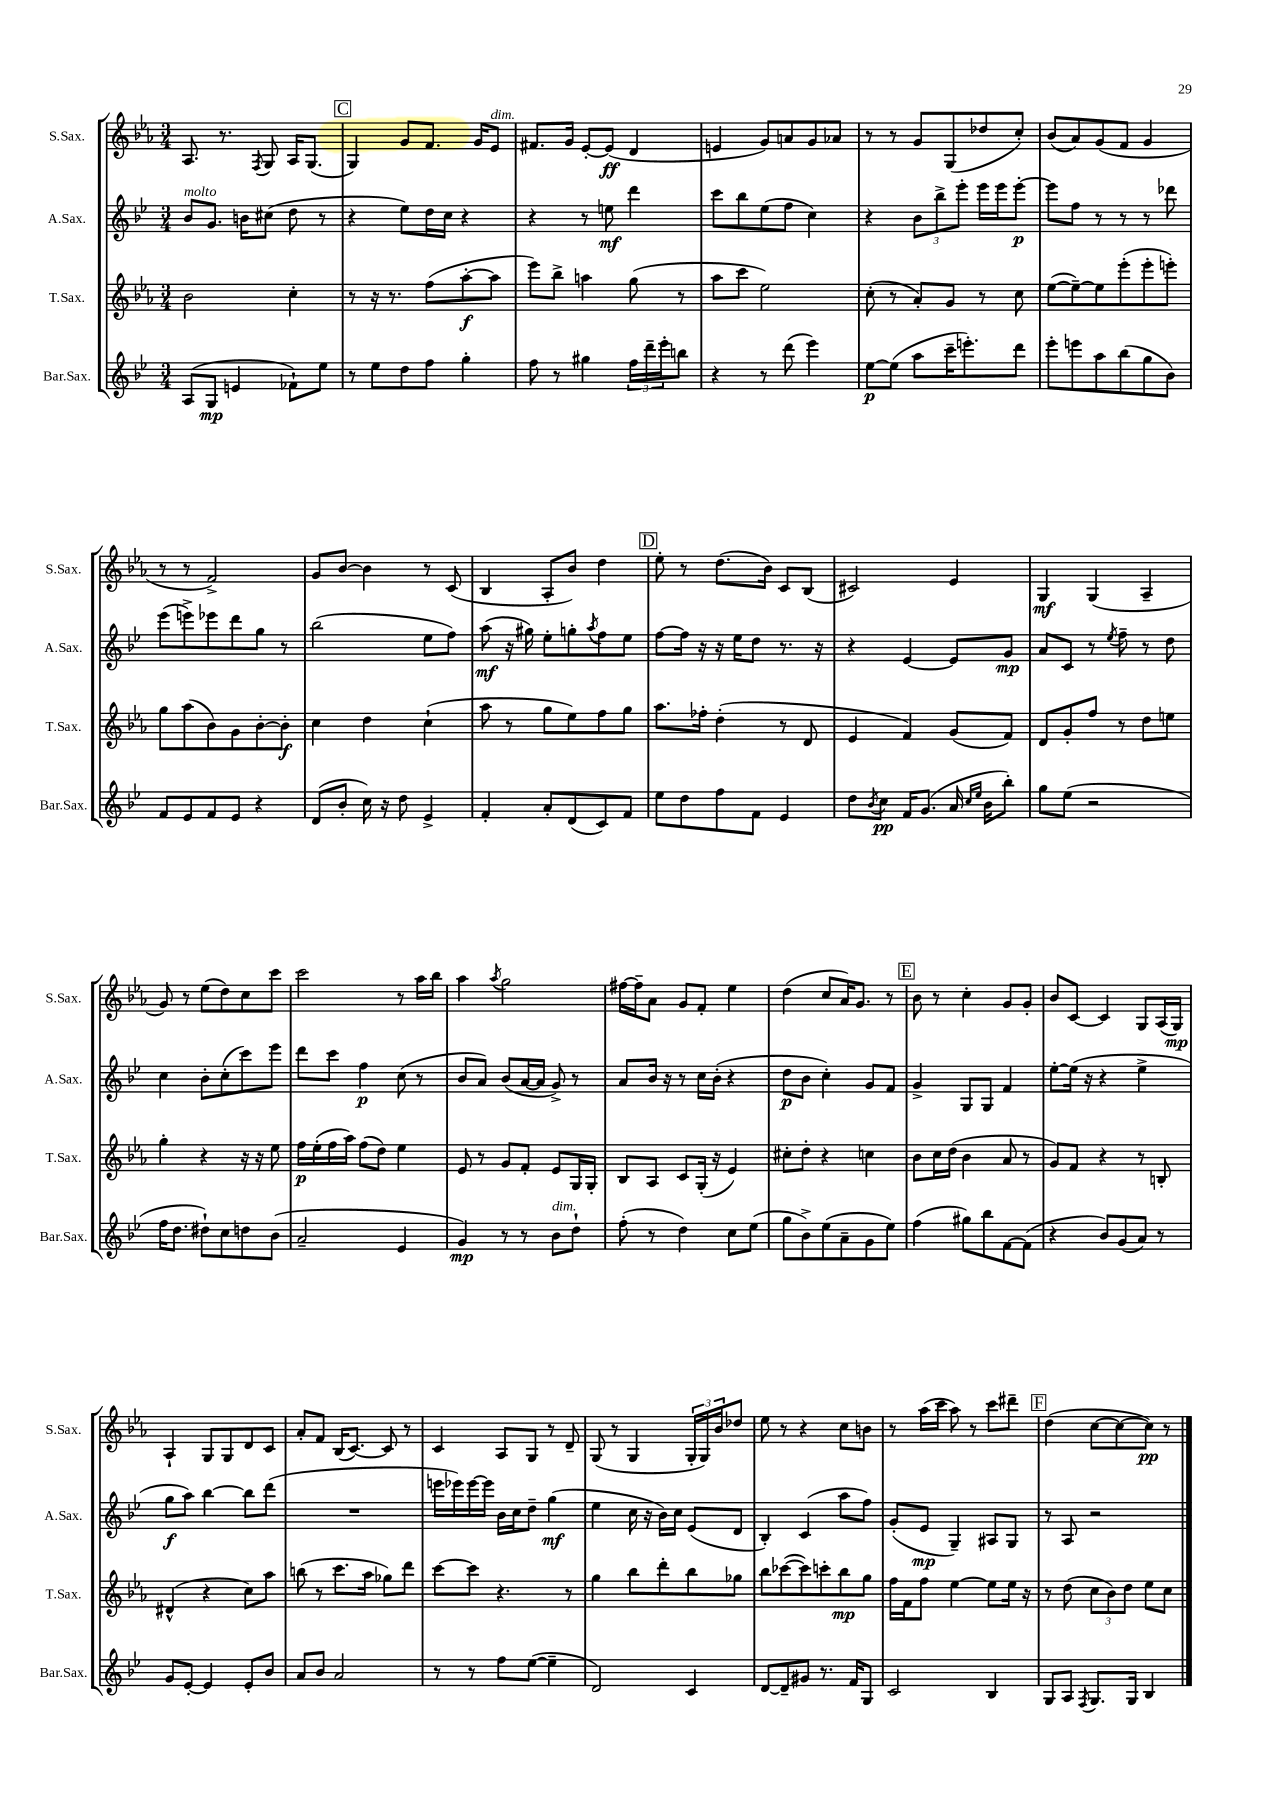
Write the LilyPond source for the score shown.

<<
\new StaffGroup <<
\new Staff = "s0" \with { instrumentName = "S.Sax." shortInstrumentName = "S.Sax." } {
    \clef treble \key ees \major \numericTimeSignature \time 3/4
    aes8. r8. \acciaccatura { f8 } g8 aes16 g8.( |
    \mark \markup { \box "C" } g4) g'8 f'8. g'16 ees'8^\markup { \italic "dim." } |
    fis'8. g'16 ees'8~-. ees'8\ff( d'4 |
    e'4 g'8) a'8 g'8 aes'8 |
    r8 r8 g'8 g8( des''8 c''8-.) |
    bes'8( aes'8) g'8( f'8 g'4 |
    r8 r8 f'2->) |
    g'8 bes'8~ bes'4 r8 c'8( |
    bes4 aes8-. bes'8) d''4 |
    \mark \markup { \box "D" } ees''8-. r8 d''8.( bes'16) c'8 bes8( |
    cis'2) ees'4 |
    g4\mf g4( aes4-- |
    g'8) r8 ees''8( d''8) c''8 c'''8 |
    c'''2 r8 aes''16 bes''16 |
    aes''4 \acciaccatura { aes''8 } g''2 |
    fis''16~ fis''16-- aes'8 g'8 f'8-. ees''4 |
    d''4( c''8 aes'16) g'8. r8 |
    \mark \markup { \box "E" } bes'8 r8 c''4-. g'8 g'8-. |
    bes'8 c'8~ c'4 g8 aes16( g16\mp) |
    aes4-! g8 g8 d'8 c'8 |
    aes'8-. f'8 bes16( c'8.~) c'8 r8 |
    c'4 aes8 g8 r8 d'8-- |
    g8( r8 g4 \tuplet 3/2 { g16-. g16) bes'16 } des''8 |
    ees''8 r8 r4 c''8 b'8 |
    r8 aes''16( c'''16 aes''8) r8 c'''8 dis'''8-- |
    \mark \markup { \box "F" } d''4( c''8~ c''8~ c''8\pp) r8 \bar "|." |
}
\new Staff = "s1" \with { instrumentName = "A.Sax." shortInstrumentName = "A.Sax." } {
    \clef treble \key bes \major \numericTimeSignature \time 3/4
    bes'8^\markup { \italic "molto" } g'8. b'16 cis''8( d''8 r8 |
    \mark \markup { \box "C" } r4 ees''8) d''16 c''16 r4 |
    r4 r8 e''8\mf d'''4 |
    c'''8 bes''8 ees''8( f''8 c''4) |
    r4 \tuplet 3/2 { bes'8 bes''8-> ees'''8-. } ees'''16 ees'''16 ees'''8~-.\p |
    ees'''8 f''8 r8 r8 r8 des'''8 |
    ees'''8( e'''8->) ees'''8 d'''8 g''8 r8 |
    bes''2( ees''8 f''8) |
    a''8\mf( r16 gis''16) ees''8-. g''8-. \acciaccatura { a''8 } f''8 ees''8 |
    \mark \markup { \box "D" } f''8~ f''16 r16 r16 ees''16 d''8 r8. r16 |
    r4 ees'4~ ees'8 g'8\mp |
    a'8 c'8 r8 \acciaccatura { ees''8 } f''8-- r8 d''8 |
    c''4 bes'8-. c''8-.( c'''8) ees'''8 |
    d'''8 c'''8 f''4\p c''8( r8 |
    bes'8 a'8) bes'8( a'16~ a'16 g'8->) r8 |
    a'8 bes'16 r16 r8 c''16 bes'16-.( r4 |
    d''8\p bes'8 c''4-.) g'8 f'8 |
    \mark \markup { \box "E" } g'4-> g8 g8 f'4 |
    ees''8~-. ees''16( r16 r4 ees''4-> |
    g''8\f a''8) bes''4~ bes''8 d'''8( |
    R2. |
    e'''16 ees'''16) ees'''16~ ees'''16 bes'16 c''16 d''8-- g''4\mf( |
    ees''4 c''16 r16 bes'16) c''16 ees'8( d'8 |
    bes4-.) c'4( a''8 f''8) |
    g'8-.( ees'8\mp g4--) ais8 g8 |
    \mark \markup { \box "F" } r8 a8 r2 \bar "|." |
}
\new Staff = "s2" \with { instrumentName = "T.Sax." shortInstrumentName = "T.Sax." } {
    \clef treble \key ees \major \numericTimeSignature \time 3/4
    bes'2 c''4-. |
    \mark \markup { \box "C" } r8 r16 r8. f''8( aes''8~-.\f aes''8 |
    ees'''8) bes''8-> a''4 g''8( r8 |
    aes''8 c'''8 ees''2) |
    c''8-.( r8 aes'8-.) g'8 r8 c''8 |
    ees''8~( ees''8~--) ees''8 ees'''8-.( ees'''8-. e'''8-.) |
    g''8 aes''8( bes'8) g'8 bes'8~-. bes'8-.\f |
    c''4 d''4 c''4-!( |
    aes''8 r8 g''8 ees''8) f''8 g''8 |
    \mark \markup { \box "D" } aes''8. fes''16-. d''4-.( r8 d'8 |
    ees'4 f'4) g'8( f'8) |
    d'8 g'8-. f''8 r8 d''8 e''8 |
    g''4-. r4 r16 r16 ees''8 |
    f''16\p ees''16-.( f''16 aes''16) f''8( d''8) ees''4 |
    ees'8 r8 g'8 f'8-. ees'8 g16 g16-. |
    bes8 aes8 c'8 g16-.( r16 ees'4) |
    cis''8-. d''8-. r4 c''4 |
    \mark \markup { \box "E" } bes'8 c''16 d''16( bes'4 aes'8 r8 |
    g'8) f'8 r4 r8 b8-. |
    dis'4-^( r4 c''8) aes''8 |
    b''8( r8 c'''8. aes''16 ges''8) d'''8 |
    c'''8~ c'''8 r4. r8 |
    g''4 bes''8 d'''8-. bes''8 ges''8 |
    bes''8 ces'''8~( ces'''8) c'''8-. bes''8\mp g''8 |
    f''16 f'16 f''8 ees''4~ ees''8 ees''16 r16 |
    \mark \markup { \box "F" } r8 d''8( \tuplet 3/2 { c''8 bes'8) d''8 } ees''8 c''8 \bar "|." |
}
\new Staff = "s3" \with { instrumentName = "Bar.Sax." shortInstrumentName = "Bar.Sax." } {
    \clef treble \key bes \major \numericTimeSignature \time 3/4
    a8( g8\mp e'4 fes'8-!) ees''8 |
    \mark \markup { \box "C" } r8 ees''8 d''8 f''8 g''4-. |
    f''8 r8 gis''4 \tuplet 3/2 { f''16 d'''16-- ees'''16-. } b''8 |
    r4 r8 d'''8( ees'''4) |
    ees''8~\p ees''8( a''8 c'''16-- e'''8.-.) d'''8 |
    ees'''8-. e'''8 a''8 bes''8( g''8 bes'8) |
    f'8 ees'8 f'8 ees'8 r4 |
    d'8( bes'8-. c''16) r16 d''8 ees'4-> |
    f'4-. a'8-. d'8( c'8) f'8 |
    \mark \markup { \box "D" } ees''8 d''8 f''8 f'8 ees'4 |
    d''8 \acciaccatura { bes'8 } c''8\pp f'16 g'8.( a'16 \grace { c''16 ees''16 } bes'16 bes''8-.) |
    g''8 ees''8( r2 |
    f''16 d''8. dis''8-!) c''8 d''8 bes'8( |
    a'2-- ees'4 |
    g'4\mp) r8 r8 bes'8^\markup { \italic "dim." } d''8-! |
    f''8-.( r8 d''4) c''8 ees''8( |
    g''8 bes'8->) ees''8( a'8-- g'8 ees''8) |
    \mark \markup { \box "E" } f''4( gis''8) bes''8 f'8~ f'8( |
    r4 bes'8) g'8( a'8) r8 |
    g'8 ees'8~-. ees'4 ees'8-. bes'8 |
    a'8 bes'8 a'2 |
    r8 r8 f''8 ees''8~( ees''4-- |
    d'2) c'4 |
    d'8~ d'8-- gis'8 r8. f'16 g8 |
    c'2 bes4 |
    \mark \markup { \box "F" } g8 a8 \acciaccatura { f8 } g8. g16 bes4 \bar "|." |
}
>>
>>
\layout { \context { \Score \remove "Bar_number_engraver" } }
